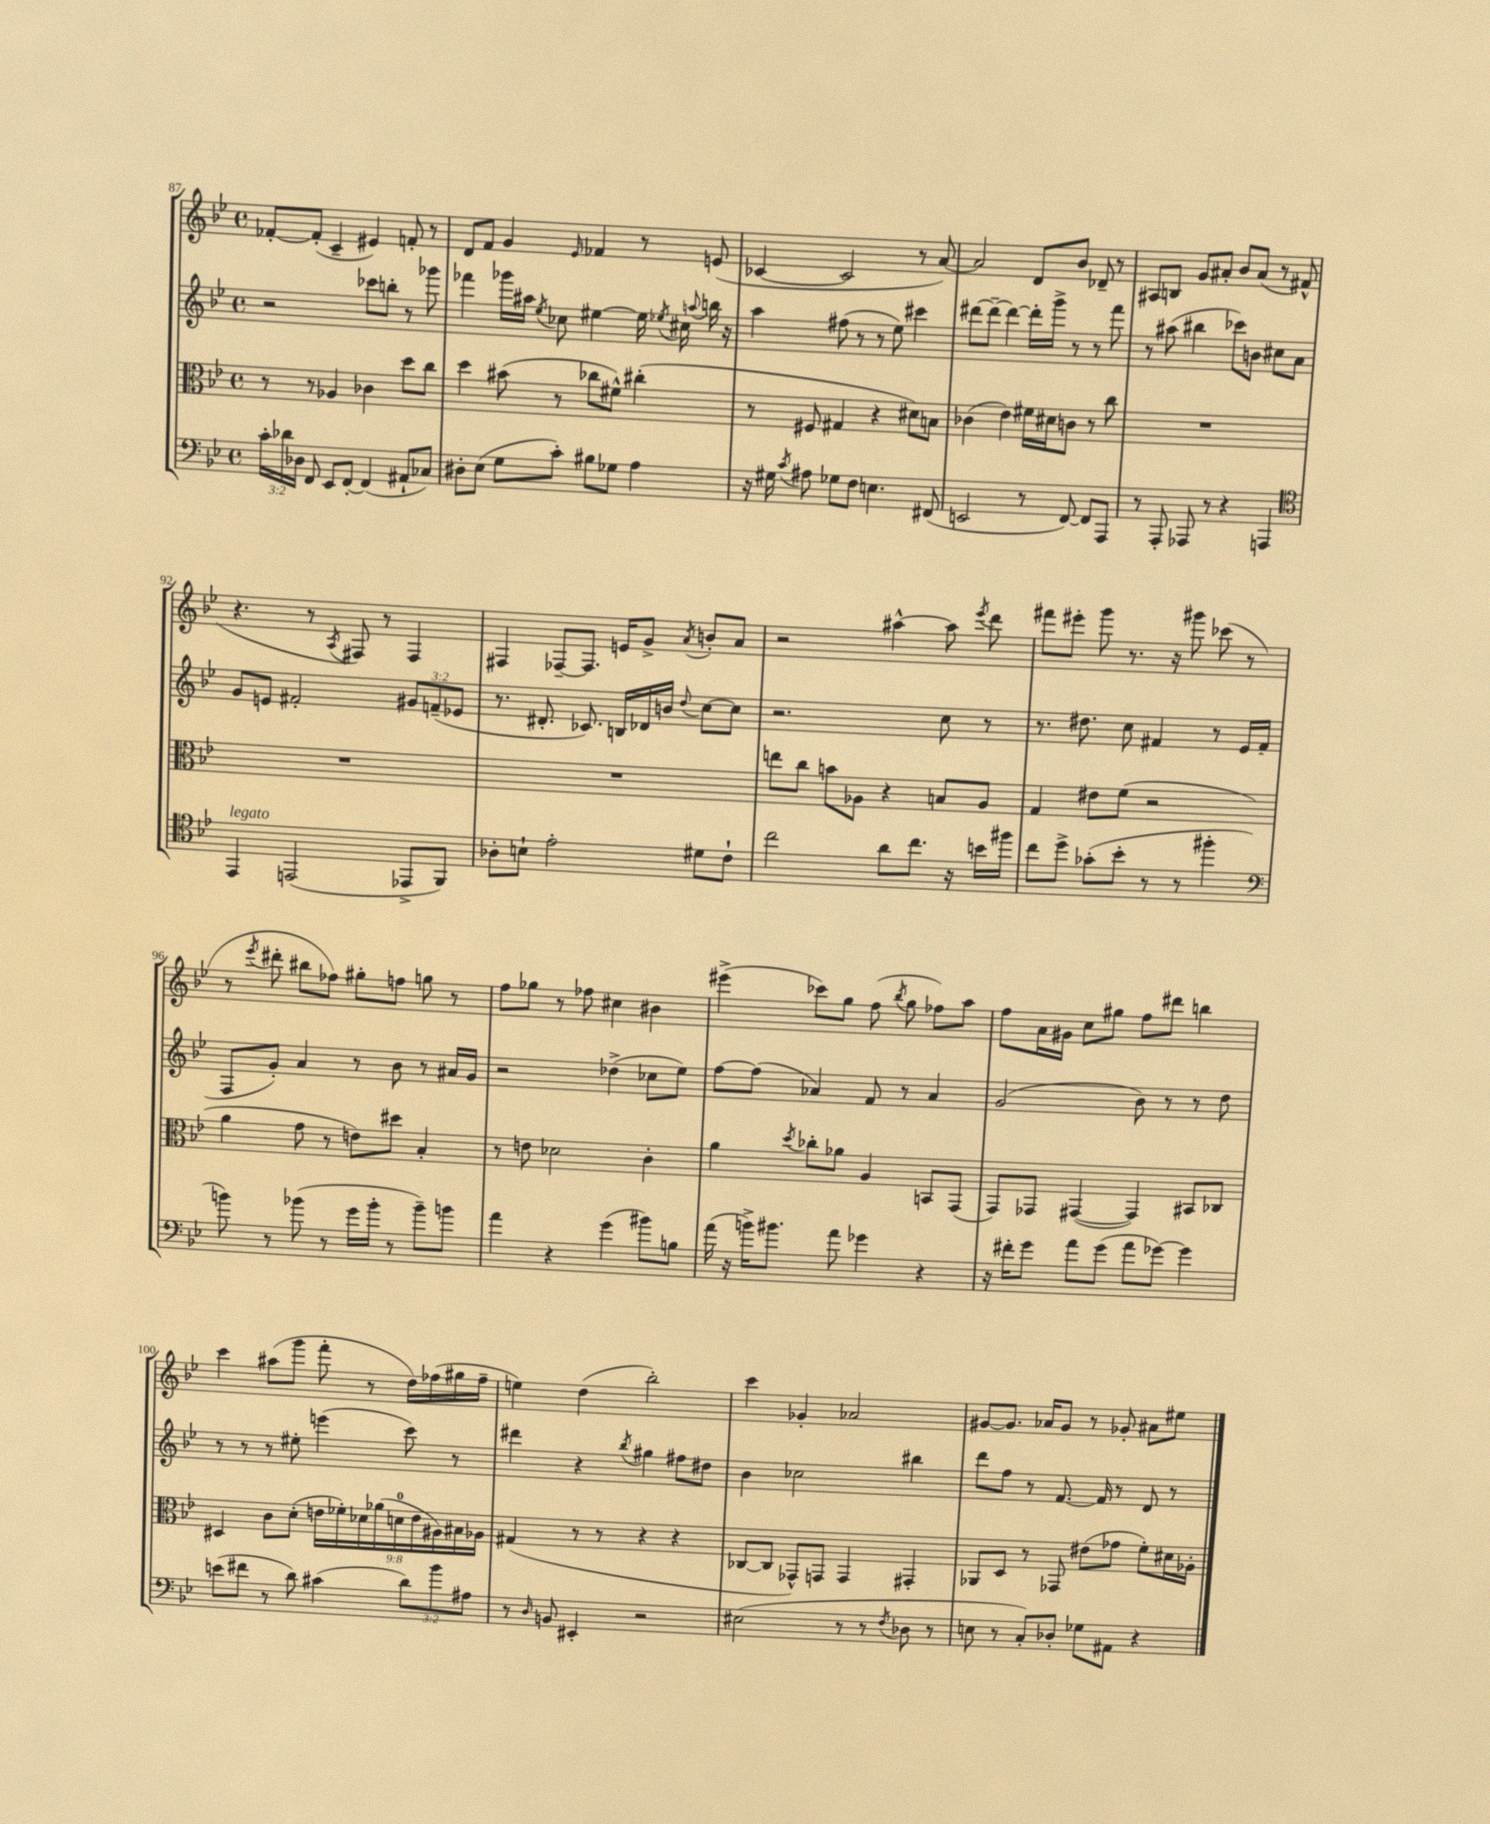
<<
\new StaffGroup <<
\new Staff = "s0" {
    \clef treble \key bes \major \defaultTimeSignature \time 4/4
    \autoBeamOff fes'8[~-. fes'8]-.( c'4-- eis'4) f'8-. r8 |
    d'8[ f'8] g'4 \grace { ees'16 } fes'4 r8 e'8( |
    ces'4~ ces'2 r8 a'8~) |
    a'2 d'8[ bes'8] des'8-- r8 |
    ais8[ b8] g'8[ ais'8]-. bes'8[ ais'8]( r8 fis'8-^ |
    r4. r8 \acciaccatura { a8 } fis8) r8 fis4 |
    fis4 fes8[~-- fes8.] e'16[ g'8]-> \acciaccatura { a'8 } b'8[-. a'8] |
    r2 ais''4~-^ ais''8 \acciaccatura { ees'''8 } d'''8 |
    fis'''8[ eis'''8]-. g'''8 r8. r16 gis'''8 ces'''8( r8 |
    r8 \acciaccatura { ees'''8 } dis'''8-. bis''8[ fes''8]) gis''8[-. f''8] g''8 r8 |
    f''8[ ges''8] r8 fes''8 cis''4 bis'4 |
    eis'''4->( ces'''8[) g''8] f''8( \acciaccatura { bes''8 } g''8 fes''8[) a''8] |
    f''8[ a'16 gis'16] c''8[ gis''8] f''8[ dis'''8] b''4 |
    c'''4 ais''8[( g'''8] f'''8-. r8 d''16[) fes''16( gis''16 fes''16]-- |
    e''4) d''4( bes''2-.) |
    c'''4 ges'4-. aes'2 |
    gis'8[~ gis'8.] aes'16[ gis'8] r8 ges'8-. ais'8[ eis''8] \bar "|." |
}
\new Staff = "s1" {
    \clef treble \key bes \major \defaultTimeSignature \time 4/4 \override Staff.TupletNumber.text = #tuplet-number::calc-fraction-text
    \autoBeamOff r2 ces'''8[ b''8]-. r8 ges'''8 |
    fes'''4 ges'''16[ ais''16] \acciaccatura { ees''8 } ces''8 eis''4~ eis''16 \acciaccatura { ees''8 } cis''16 \appoggiatura { a''8 } b''16 r16 |
    a''4 fis''8( r8 r8 ees''8) cis'''4 |
    dis'''8[~ dis'''8]~-- dis'''4~ dis'''16[-. g'''16]-> r8 r8 f'''8 |
    r8 ais''8( bis''4 ces'''8[) b'8] cis''8[ a'8] |
    g'8[ e'8] fis'2-. \tuplet 3/2 { gis'8[ f'8--( ees'8] } |
    r8. dis'8.-. ces'8.) b16[ des'16 b'16] \appoggiatura { d''8 } c''8[~ c''8] |
    r2. c''8 r8 |
    r8. dis''8. c''8 fis'4 r8 ees'16[ fis'16]( |
    f8[ g'8]-.) a'4 r8 bes'8 r8 ais'16[ g'16] |
    r2 des''4->( ces''8[ ees''8]) |
    f''8[~ f''8]( aes'4) f'8 r8 aes'4 |
    g'2( bes'8) r8 r8 d''8 |
    r8 r8 r8 eis''8-. e'''4( c'''8) r8 |
    dis'''4 r4 \acciaccatura { bes''8 } gis''4 fis''8[ dis''8] |
    bes'4 ces''2 bis''4 |
    d'''8[ f''8] r8 f'8.~ f'16 r8 d'8 r8 \bar "|." |
}
\new Staff = "s2" {
    \clef alto \key bes \major \defaultTimeSignature \time 4/4 \override Staff.TupletNumber.text = #tuplet-number::calc-fraction-text
    \autoBeamOff r8 r8 aes4 ces'4 d''8[ c''8] |
    d''4 bis'8( r8 ces''8[ fis'8]-^) cis''4-.( |
    r8 fis8 gis4 r4 dis'8[) b8] |
    ces'4( ees'4) fis'16[ dis'16 c'8] r8 c''8 |
    R1 |
    R1 |
    R1 |
    e''8[ c''8] b'8[ aes8] r4 b8[ aes8] |
    g4 eis'8[ f'8]( r2 |
    a'4 g'8 r8 e'8[) dis''8] bes4-. |
    r8 e'8 des'2 c'4-. |
    a'4 \acciaccatura { d''8 } ces''8[-. aes'8] a4 b,8[ g,8]( |
    g,8[) ges,8] gis,4~( gis,4) bis,8[ ces8] |
    dis4 c'8[ d'8]-.( \tuplet 9/8 { e'16[ fes'16-.) des'16 aes'16( d'16-0 e'16 ais16) bis16 aes16] } |
    gis4( r8 r8 r4 r4 |
    ces8[~ ces8] ges,8[-^) g,8] g,4 gis,4-. |
    aes,8[ d8] r8 ges,8 eis'8[( ges'8] f'8[-.) dis'16 aes16]-. \bar "|." |
}
\new Staff = "s3" {
    \clef bass \key bes \major \defaultTimeSignature \time 4/4 \override Staff.TupletNumber.text = #tuplet-number::calc-fraction-text
    \autoBeamOff \tuplet 3/2 { c'16[-. des'16 des16] } f,8 ees,8[ f,8]~-. f,4( ais,8[-! ces8]) |
    dis8[-. ees8]( g8[ c'8]-.) bis8[ ges8] a4 |
    r16 gis16 \acciaccatura { c'8 } ais8 ges8[ f8] e4. fis,8( |
    e,2 r8 f,8~) f,8[ a,,8] |
    r8 a,,8-. aes,,8 r8 r4 a,,4 |
    \clef tenor ees,4^\markup { \italic "legato" } e,2( ees,8[-> f,8]) |
    aes8[-. b8]-! ees'2-. dis'8[ c'8]-! |
    c''2 a'8[ c''8.] r16 b'16[ fis''16] |
    c''8[ d''8]-> ges'8[-.( bes'8]-. r8 r8 fis''4-. |
    \clef bass b'8) r8 bes'8( r8 g'16[ bes'16]-. r8 bes'8[--) b'8] |
    a'4 r4 g'4( bis'8[) b8] |
    a'16( r16 b'16[->) bis'8.] a'8 ges'4 r4 |
    r16 fis'16[-. g'8] a'8[ g'8]( a'8[ ges'8]~) ges'4 |
    e'8[( fis'8] r8 d'8) cis'4( \tuplet 3/2 { d'8[) bes'8 ais8] } |
    r8 \grace { d16 } b,8 eis,4-. r2 |
    eis2( r8 r8 \acciaccatura { f8 } des8 r8 |
    e8 r8 c8[-.) des8]-. ges8[ ais,8] r4 \bar "|." |
}
>>
>>
\layout { \context { \Score currentBarNumber = #87 } }
